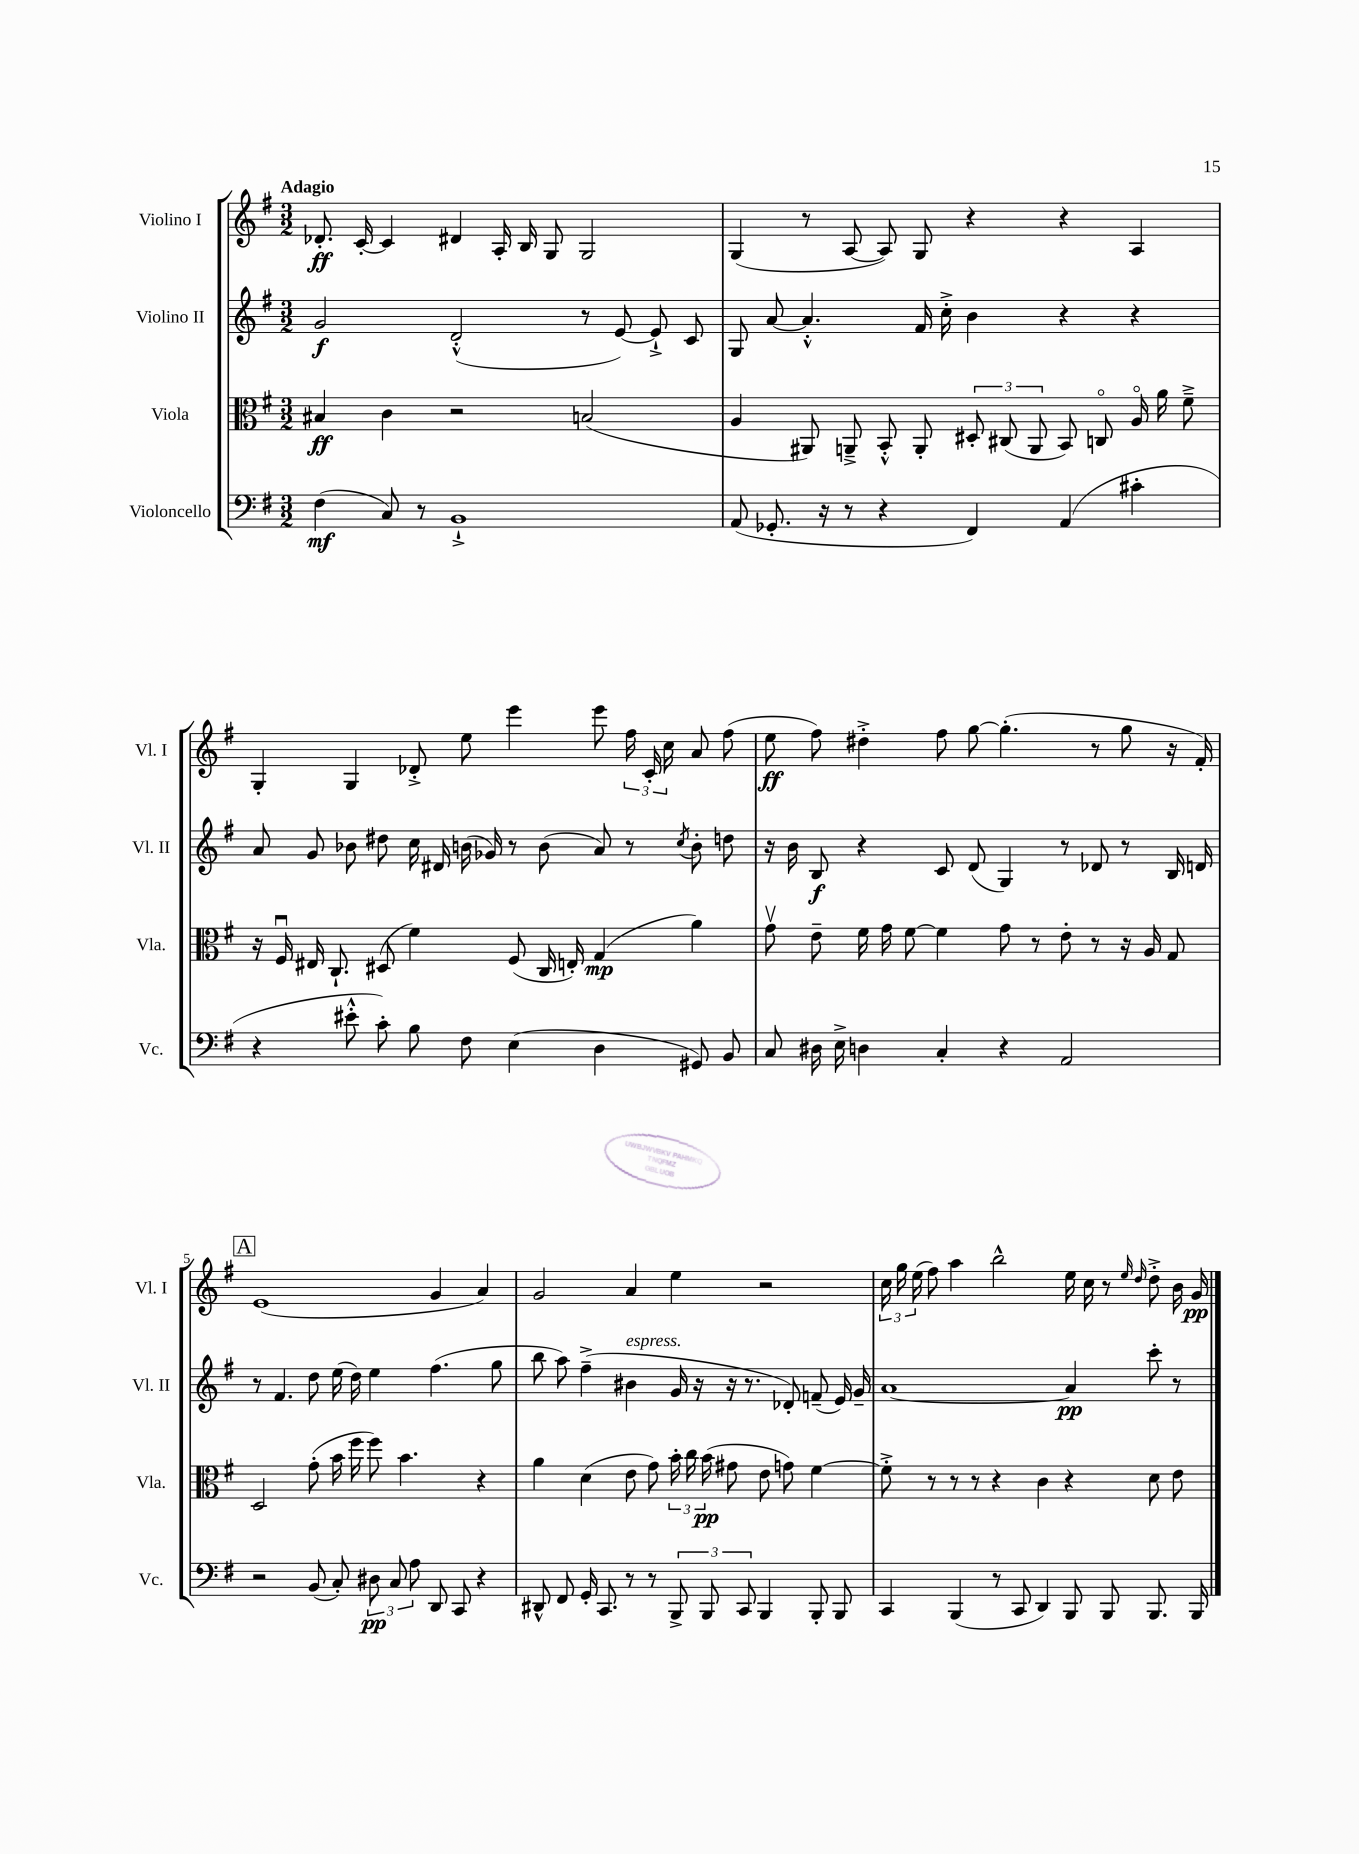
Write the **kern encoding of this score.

**kern	**kern	**kern	**kern
*staff4	*staff3	*staff2	*staff1
*clefF4	*clefC3	*clefG2	*clefG2
*k[f#]	*k[f#]	*k[f#]	*k[f#]
*M3/2	*M3/2	*M3/2	*M3/2
(4F#	4B#	2g	8.d-'
.	.	.	[16c'
8C)	4c	.	4c]
8r	.	.	.
1BB`^	2r	(2d'^^	4d#
.	.	.	16A'
.	.	.	16B
.	.	.	8G
.	(2B	8r	2G
.	.	[8e)	.
.	.	8e`^]	.
.	.	8c	.
=	=	=	=
(8AA	4A	8G	(4G
8.GG-'	.	[8a	.
.	8AA#)	4.a'^^]	8r
16r	.	.	.
8r	8AA~^	.	[8A
4r	8BB'^^	.	8A])
.	8AA'	16f#	8G
.	.	16cc'^	.
4FF#)	12D#'	4b	4r
.	(12C#	.	.
.	12AA	.	.
(4AA	8BB)	4r	4r
.	8Co	.	.
4c#'	16Ao	4r	4A
.	16a	.	.
.	8f#~^	.	.
=	=	=	=
4r	16r	8a	4G'
.	16F#u	.	.
.	16E#	8g	.
.	8.C`	.	.
8e#'^^	.	8b-	4G
8c')	(8D#	8dd#	.
8B	4f#)	16cc	8d-'^
.	.	16d#	.
8F#	.	(16b	8ee
.	.	16g-)	.
(4E	(8F#	8r	4eee
.	16C	(8b	.
.	16E')	.	.
4D	(4G	8a)	8eee
.	.	8r	24ff#
.	.	.	24c'
.	.	.	24cc
.	.	8qcc	.
8GG#)	4a)	8b'	8a
8BB	.	8dd	(8ff#
=	=	=	=
8C	8gv	16r	8ee
.	.	16b	.
16D#	8e~	8B	8ff#)
16E^	.	.	.
4D	16f#	4r	4dd#'^
.	16g	.	.
.	[8f#	.	.
4C'	4f#]	8c	8ff#
.	.	(8d	[8gg
4r	8g	4G)	(4.gg']
.	8r	.	.
2AA	8e'	8r	.
.	8r	8d-	8r
.	16r	8r	8gg
.	16A	.	.
.	8G	16B	16r
.	.	16d	16f#')
=	=	=	=
2r	2D	8r	(1e
.	.	4.f#	.
(8BB	(8g'	8dd	.
8C')	16b	(16ee	.
.	16ff#	16dd)	.
12D#	8ff#)	4ee	.
12C	.	.	.
.	4.b	.	.
12A	.	.	.
8DD	.	(4.ff#	4g
8CC	.	.	.
4r	4r	.	4a)
.	.	8gg	.
=	=	=	=
8DD#^^	4a	8bb	2g
8FF#	.	8aa)	.
16GG'	(4d	(4ff#~^	.
8.CC	.	.	.
8r	8e	4b#	4a
8r	8g)	.	.
12BBB^	24b'	16g	4ee
.	24cc	.	.
.	.	16r	.
12BBB	(24b	.	.
.	8g#	16r	.
12CC	.	.	.
.	.	8.r	.
4BBB	8e	.	2r
.	8g)	8d-')	.
8BBB'	[4f#	(8f~	.
8BBB	.	16e)	.
.	.	16g~	.
=	=	=	=
4CC	8f#'^]	[1a	24cc
.	.	.	24gg
.	.	.	(24ee
.	8r	.	8ff#)
(4BBB	8r	.	4aa
.	8r	.	.
8r	4r	.	2bb^^
8CC	.	.	.
4DD)	4c	.	.
8BBB	4r	4a]	16ee
.	.	.	16cc
8BBB	.	.	8r
.	.	.	16qqee
.	.	.	16qqdd
8.BBB	8d	8ccc'	8dd'^
.	8e	8r	16b
16BBB	.	.	16g
==	==	==	==
*-	*-	*-	*-
